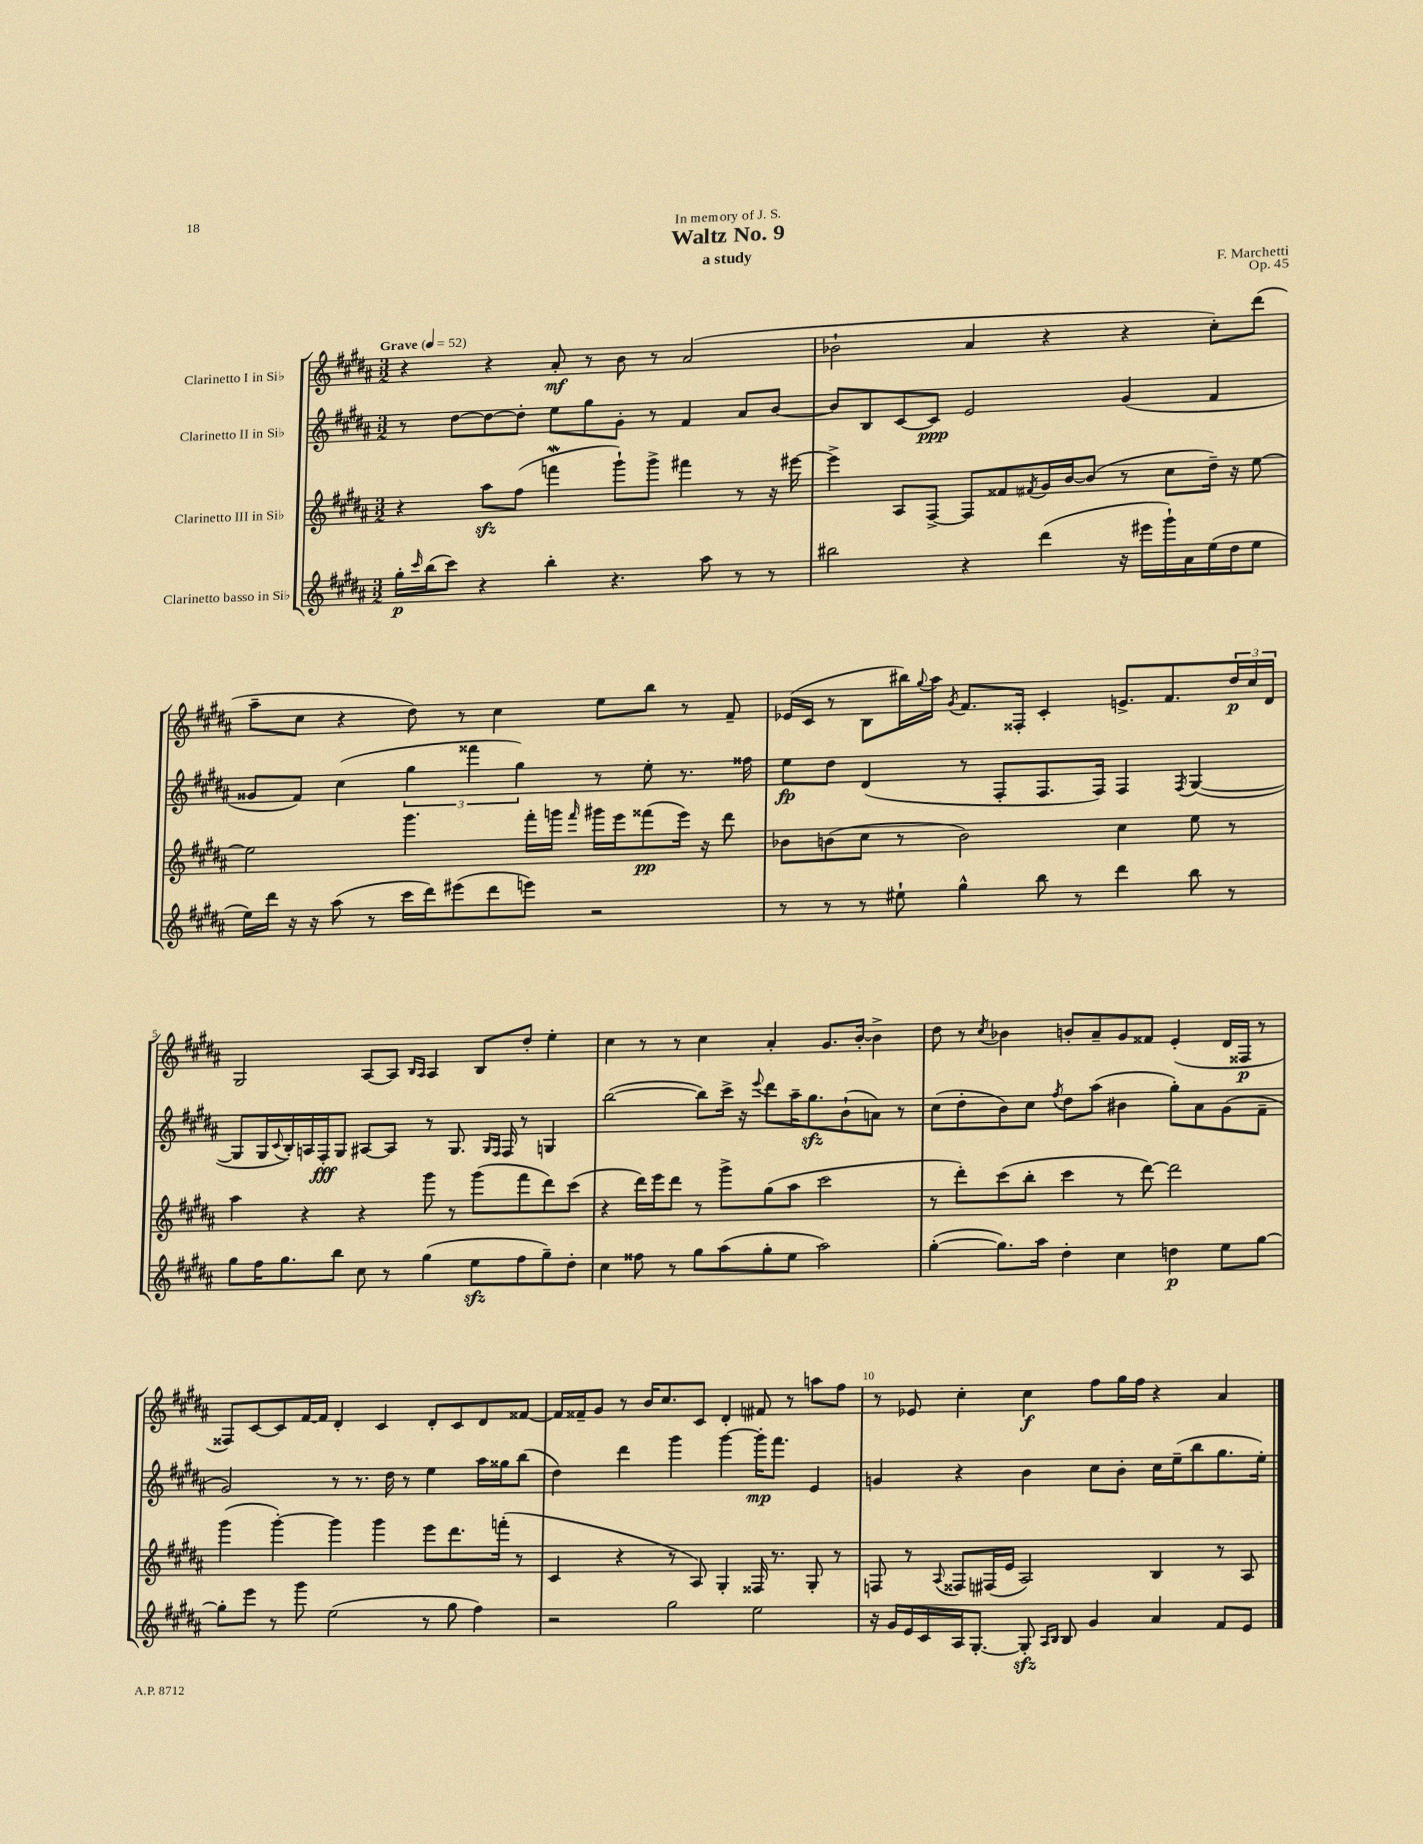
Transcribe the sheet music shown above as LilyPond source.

\header { title = "Waltz No. 9" composer = "F. Marchetti" subtitle = "a study" dedication = "In memory of J. S." opus = "Op. 45" }
<<
\new StaffGroup <<
\new Staff = "s0" \with { instrumentName = "Clarinetto I in Sib" } {
    \clef treble \key b \major \numericTimeSignature \time 3/2 \tempo "Grave" 4 = 52
    r4 r4 ais'8-.\mf r8 b'8 r8 ais'2( |
    bes'2-! ais'4 r4 r4 cis''8-.) dis'''8( |
    ais''8-- cis''8 r4 dis''8) r8 cis''4 e''8 b''8 r8 fis'8-- |
    ees'16( cis'16 r8 b8 bis''16) \appoggiatura { gis''8 } ais''16 \acciaccatura { gis'8 } fis'8. fisis16-. cis'4-. e'8.-> fis'8. \tuplet 3/2 { dis''16\p cis''16 dis'16 } |
    gis2 ais8~ ais8 \grace { b16 ais16 } ais4 b8 dis''8-. e''4-. |
    cis''4 r8 r8 cis''4 ais'4-. gis'8. b'16~-. b'4-> |
    dis''8 r8 \acciaccatura { cis''8 } bes'4 b'8-. ais'8-- gis'8 fisis'8 e'4-.( dis'16 fisis16\p r8 |
    fisis8) cis'8~ cis'8 fis'16~ fis'16 dis'4-. cis'4 dis'8-. cis'8 dis'8 fisis'8~ |
    fisis'16 fisis'16-- gis'8 r8 b'16 cis''8. cis'8 dis'4-. fis'8 r8 a''8 fis''8 |
    r8 ees'8 cis''4-. cis''4\f fis''8 gis''16 fis''16 r4 ais'4 \bar "|." |
}
\new Staff = "s1" \with { instrumentName = "Clarinetto II in Sib" } {
    \clef treble \key b \major \numericTimeSignature \time 3/2
    r8 dis''8~ dis''8~ dis''8-. e''8 gis''8 gis'8-. r8 fis'4 ais'8 b'8~ |
    b'8 b8 cis'8~ cis'8\ppp e'2 gis'4( fis'4 |
    gisis'8 fis'8) cis''4( \tuplet 3/2 { gis''4 fisis'''4 gis''4) } r8 e''8-. r8. fisis''16 |
    e''8\fp dis''8 dis'4( r8 fis8-. fis8. fis16) fis4 \acciaccatura { fis8 } gis4~( |
    gis8 gis16 \appoggiatura { cis'8 } b16-.) a16 fis16-.\fff gis8 ais8~ ais8 r8 gis8. \grace { gis16 fis16 } fis16 r8 g4 |
    b''2~( b''8) cis'''16-> r16 \appoggiatura { e'''8 } dis'''8 ais''16-- gis''8.\sfz b'8-!( a'8) r8 |
    cis''8( dis''8-. b'8) cis''8 \acciaccatura { fis''8 } dis''8 ais''8( bis'4 gis''8-.) ais'8 gis'8( fis'8-- |
    gis'2) r8 r8. dis''16 r8 e''4 ais''16 gisis''16 b''8( |
    dis''4) dis'''4 gis'''4 gis'''4~ gis'''16-.\mp fis'''8. e'4 |
    g'4 r4 b'4 cis''8 b'8-. cis''16 e''16--( b''8 gis''8. e''16-.) \bar "|." |
}
\new Staff = "s2" \with { instrumentName = "Clarinetto III in Sib" } {
    \clef treble \key b \major \numericTimeSignature \time 3/2
    r4 ais''8\sfz fis''8( f'''4\mordent gis'''8-!) gis'''8-> fis'''4 r8 r16 eis'''16~ |
    eis'''4-> ais8 fis8~-> fis8 fisis'8 \acciaccatura { fis'8 } gis'16 b'16~ b'8( r8 cis''8 dis''16--) r16 e''8~ |
    e''2 gis'''4. fis'''16-. g'''16 \grace { fis'''16 } gis'''16 e'''16 fisis'''8\pp( e'''16) r16 dis'''8 |
    bes'8 b'8( cis''8 r8 b'2) cis''4 e''8 r8 |
    ais''4 r4 r4 gis'''8 r8 gis'''8( fis'''8 dis'''8) cis'''8( |
    r4 dis'''16) e'''16 dis'''8 r8 gis'''8-> gis''8( ais''8 cis'''2 |
    r8 dis'''8-.) cis'''8( b''8-. cis'''4 r8 dis'''8~) dis'''2 |
    gis'''4( gis'''4~-.) gis'''4 gis'''4 e'''8 dis'''8. f'''16-.( r8 |
    cis'4 r4 r8 ais8) gis4-. fisis16 r8. gis8-. r8 |
    f8 r8 \appoggiatura { ais8 } fisis8 fis16( e'16 ais2) b4 r8 ais8 \bar "|." |
}
\new Staff = "s3" \with { instrumentName = "Clarinetto basso in Sib" } {
    \clef treble \key b \major \numericTimeSignature \time 3/2
    gis''16-.\p \grace { cis'''16 } b''16( cis'''8) r4 b''4-. r4. ais''8 r8 r8 |
    bis''2 r4 dis'''4( r16 eis'''16 gis'''16-!) ais'16 e''16( dis''16 e''8 |
    e''16) dis'''16 r16 r16 ais''8( r8 cis'''16 dis'''16) eis'''8( dis'''8 e'''8) r2 |
    r8 r8 r8 eis''8-! gis''4-^ b''8 r8 dis'''4 b''8 r8 |
    gis''8 fis''16 gis''8. b''8 cis''8 r8 gis''4( e''8\sfz fis''8 gis''8--) dis''8-. |
    cis''4 fisis''8 r8 gis''8 ais''8( gis''8-. e''8 ais''2) |
    gis''4~-.( gis''8.) ais''16 dis''4-. cis''4 d''4\p e''8 gis''8~ |
    gis''8-. e'''8 r8 gis'''8 e''2( r8 gis''8 fis''4) |
    r2 gis''2 e''2 |
    r16 gis'16 e'16 cis'16 ais16 gis8.~-. gis8-.\sfz \grace { ais16 b16 } b8 gis'4 ais'4 fis'8 e'8 \bar "|." |
}
>>
>>
\layout { \context { \Score \override BarNumber.break-visibility = ##(#f #t #t) barNumberVisibility = #(every-nth-bar-number-visible 5) } }
